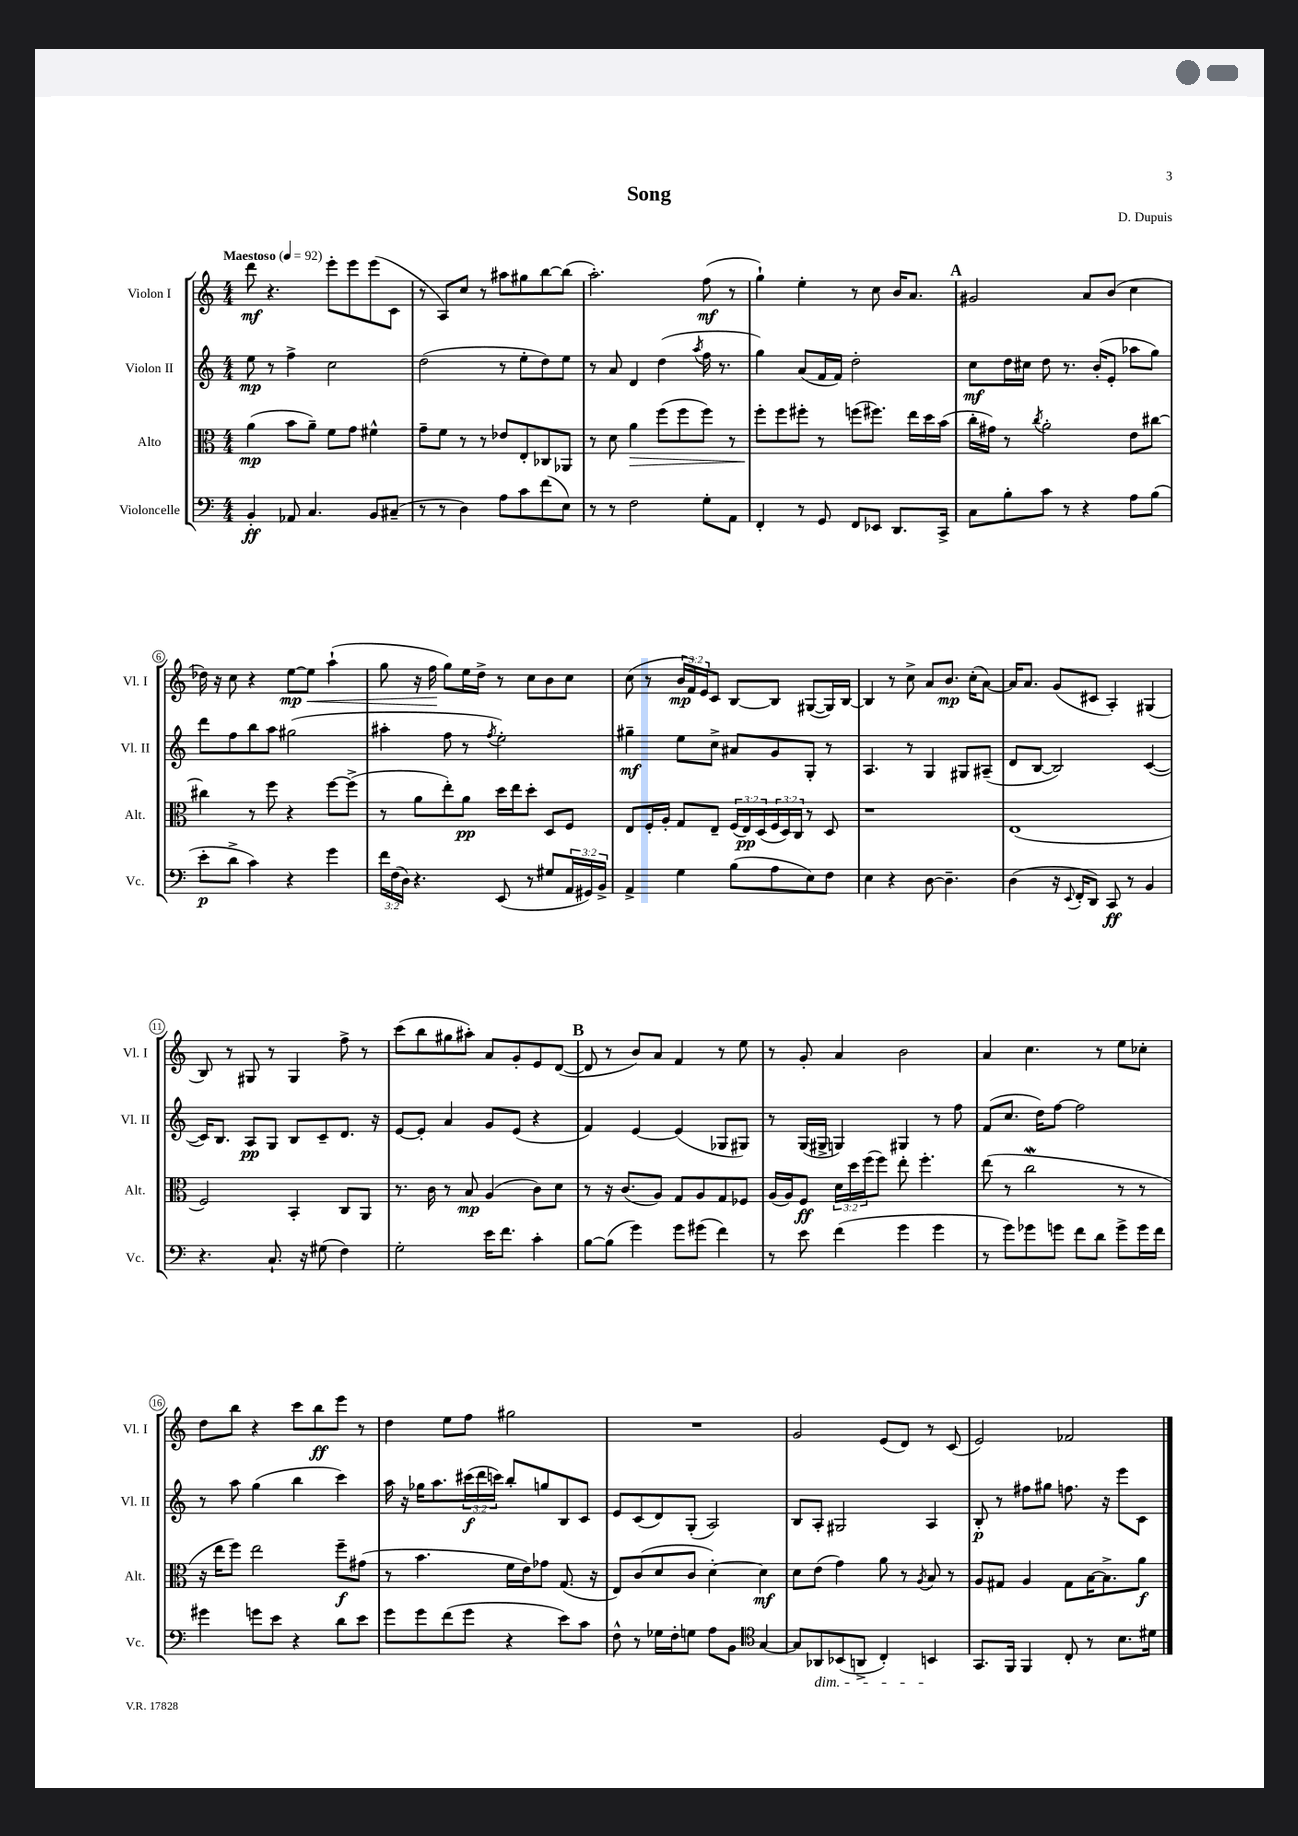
\header { title = "Song" composer = "D. Dupuis" }
<<
\new StaffGroup <<
\new Staff = "s0" \with { instrumentName = "Violon I" shortInstrumentName = "Vl. I" } {
    \clef treble \key c \major \numericTimeSignature \time 4/4 \override Staff.TupletNumber.text = #tuplet-number::calc-fraction-text \tempo "Maestoso" 4 = 92
    d'''8\mf r4. e'''8-. e'''8 e'''8( c'8 |
    r8 a8) c''8 r8 ais''8 gis''8 b''8~ b''8( |
    a''2.-.) f''8\mf( r8 |
    g''4-!) e''4-. r8 c''8 b'16 a'8. |
    \mark \markup { \bold "A" } gis'2 a'8 b'8( c''4 |
    des''16) r16 c''8 r4 e''8~\mp e''8\< a''4-!( |
    g''8 r16 f''16\! g''8) e''16 d''16-> r8 c''8 b'8 c''8 |
    c''8( r8 \tuplet 3/2 { b'16\mp f'16) e'16 } c'8 b8~ b8 gis8~( gis16) b16~ |
    b4 r8 c''8-> a'8 b'8.\mp c''16-.( a'8~) |
    a'16 a'8. g'8( cis'8 a4-.) gis4( |
    b8) r8 gis8 r8 gis4 f''8-> r8 |
    c'''8( b''8 gis''8 ais''8-.) a'8 g'8-. e'8 d'8~( |
    \mark \markup { \bold "B" } d'8 r8 b'8) a'8 f'4 r8 e''8 |
    r8 g'8-. a'4 b'2 |
    a'4 c''4. r8 e''8 ces''8-. |
    d''8 b''8 r4 c'''8 b''8\ff e'''8 r8 |
    d''4 e''8 f''8 gis''2 |
    R1 |
    g'2 e'8( d'8) r8 c'8( |
    e'2) fes'2 \bar "|." |
}
\new Staff = "s1" \with { instrumentName = "Violon II" shortInstrumentName = "Vl. II" } {
    \clef treble \key c \major \numericTimeSignature \time 4/4 \override Staff.TupletNumber.text = #tuplet-number::calc-fraction-text
    e''8\mp r8 f''4-> c''2 |
    d''2( r8 e''8-. d''8) e''8 |
    r8 a'8 d'4 d''4( \acciaccatura { a''8 } f''16 r8. |
    g''4) a'8( f'16 f'16) d''2-. |
    \mark \markup { \bold "A" } c''8\mf d''16 cis''16 d''8 r8. b'16-.( e'8-. aes''8 g''8) |
    d'''8 f''8 b''8 a''8 gis''2( |
    ais''4-. f''8 r8 \acciaccatura { f''8 } e''2-.) |
    gis''4--\mf e''8 c''8-> ais'8 g'8 g8-. r8 |
    a4. r8 g4 gis8 ais8--( |
    d'8 b8~ b2) c'4~( |
    c'16) b8. a8\pp g8 b8 c'8-- d'8. r16 |
    e'8~ e'8-. a'4 g'8 e'8( r4 |
    \mark \markup { \bold "B" } f'4) e'4~ e'4( ges8 gis8) |
    r8 g16( gis16-> g4) gis4 r8 f''8 |
    f'8( c''8. d''16) f''8~ f''2 |
    r8 a''8 g''4( b''4 c'''4) |
    a''16 r16 ges''16 a''8. \tuplet 3/2 { cis'''16\f( d'''16 c'''16) } b''8-. g''8 b8 c'8 |
    e'8 c'8( d'8) g8-.( a2) |
    b8 a8-. gis2 a4 |
    b8-.\p r8 fis''8 gis''8 f''8. r16 e'''8 c'8 \bar "|." |
}
\new Staff = "s2" \with { instrumentName = "Alto" shortInstrumentName = "Alt." } {
    \clef alto \key c \major \numericTimeSignature \time 4/4 \override Staff.TupletNumber.text = #tuplet-number::calc-fraction-text
    a'4\mp( b'8 a'8--) f'8 g'8 fis'4-^ |
    g'8-- f'8 r8 r8 ees'8 e8-. ces8 aes,8 |
    r8 d'8 a'4\> f''8( f''8 f''8) r8 |
    f''8-.\! f''8 fis''8-. r8 f''8( fis''8.) e''16 d''16 b'16( |
    \mark \markup { \bold "A" } c''16-. gis'16) r8 \acciaccatura { c''8 } a'2-. e'8 cis''8~ |
    cis''4 r8 f''8 r4 f''8~ f''8->( |
    r8 a'8 e''8-.) a'8\pp d''16 e''16 d''8-. d8 f8 |
    e8 f16-. a16-. g8 e8-- \tuplet 3/2 { f16( e16\pp) d16( } \tuplet 3/2 { f16 d16) c16 } r8 d8 |
    r1 |
    e1( |
    f2) b,4-. c8 a,8 |
    r8. c'16 r8 b8\mp a4( c'8) d'8 |
    \mark \markup { \bold "B" } r8 r16 c'8.( a8) g8 a8 g8 fes8 |
    a16( a16) f8\ff \tuplet 3/2 { d'16 d''16 f''16( } f''8) e''8-. f''4.-. |
    e''8( r8 c''2\mordent r8 r8 |
    r16 e''16 f''8) e''2 f''8--\f gis'8( |
    r8 b'4. f'16 e'16) ges'8 g8.( r16 |
    e8) c'8( d'8 c'8 d'4~-.) d'4\mf |
    d'8 e'8( g'4) a'8 r8 \acciaccatura { a8 } b8 r8 |
    a8 gis8 a4 gis8 b16~ b8.-> a'8\f \bar "|." |
}
\new Staff = "s3" \with { instrumentName = "Violoncelle" shortInstrumentName = "Vc." } {
    \clef bass \key c \major \numericTimeSignature \time 4/4 \override Staff.TupletNumber.text = #tuplet-number::calc-fraction-text
    b,4-.\ff aes,8 c4. b,8 cis8--( |
    r8 r8 d4) a8 c'8 f'8( e8) |
    r8 r8 f2 g8-. a,8 |
    f,4-. r8 g,8 f,8 ees,8 d,8. c,16-> |
    \mark \markup { \bold "A" } c8 b8-. c'8 r8 r4 a8 b8( |
    e'8-.\p d'8-> c'4) r4 g'4 |
    \tuplet 3/2 { f'16 f16( d16) } r4. e,8( r8 gis8 \tuplet 3/2 { a,16 gis,16) b,16-> } |
    a,4-> g4 b8( a8 e8) f8 |
    e4 r4 d8~ d4.-- |
    d4( r16 \appoggiatura { e,8 } f,16-. d,8) c,8\ff r8 b,4 |
    r4. c8.-! r16 gis8( f4) |
    g2-. e'16 f'8. c'4-. |
    \mark \markup { \bold "B" } b8~ b8( g'4) g'8 gis'8( f'4) |
    r8 e'8 f'4( g'4 g'4 |
    r8 g'8) ges'8 g'8 f'8 d'8 g'8-> g'16 f'16 |
    gis'4 g'8 e'8 r4 d'8 e'8 |
    g'8 g'8 f'8( g'8 r4 e'8) c'8 |
    f8-^ r8 ges16 f16-. g8 a8 b,8 \clef tenor g4~ |
    g8 aes,8\dim bes,8( a,8-> c4-.) b,4\! |
    g,8. f,16 f,4 c8-. r8 b8. dis'16 \bar "|." |
}
>>
>>
\layout { \context { \Score \override BarNumber.stencil = #(make-stencil-circler 0.1 0.3 ly:text-interface::print) } }
